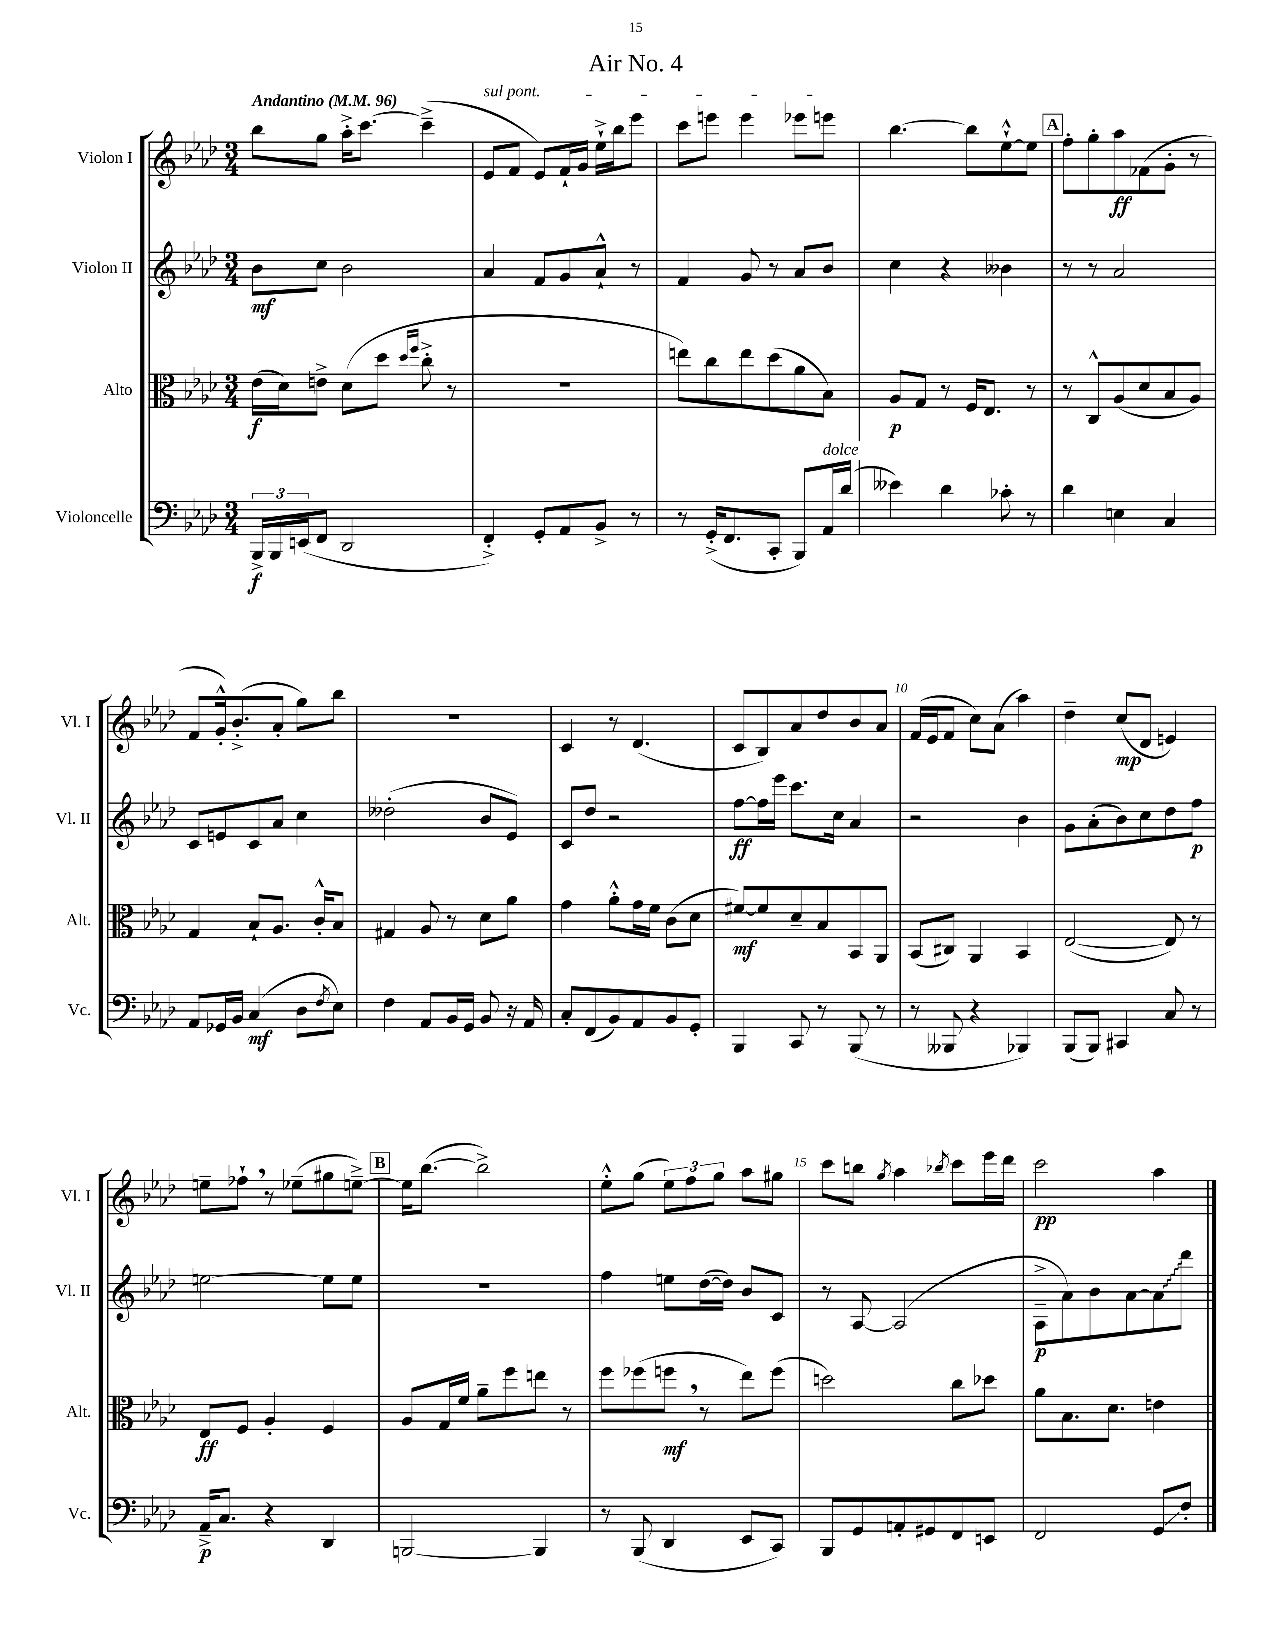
\header { title = "Air No. 4" }
<<
\new StaffGroup <<
\new Staff = "s0" \with { instrumentName = "Violon I" shortInstrumentName = "Vl. I" } {
    \clef treble \key aes \major \numericTimeSignature \time 3/4 \tempo "Andantino" 4 = 96
    bes''8 g''8 aes''16-.-> c'''8.~ c'''4--->( |
    \once \override TextSpanner.bound-details.left.text = \markup { \italic "sul pont." } ees'8\startTextSpan f'8 ees'8) f'16-! g'16 ees''16-!-> bes''16 ees'''8 |
    c'''8 e'''8 e'''4 ees'''8 e'''8\stopTextSpan |
    bes''4.~ bes''8 ees''8~-!-^ ees''8 |
    \mark \markup { \box "A" } f''8-. g''8-. aes''8\ff fes'8( g'8-. r8 |
    f'8 g'16-.-^) bes'8.-.->( aes'8-. g''8) bes''8 |
    R2. |
    c'4 r8 des'4.( |
    c'8 bes8) aes'8 des''8 bes'8 aes'8 |
    f'16( ees'16 f'8 c''8) aes'8( aes''4) |
    des''4-- c''8\mp( des'8 e'4) |
    e''8-- fes''8-! \breathe r8 ees''8--( gis''8 e''8~--->) |
    \mark \markup { \box "B" } e''16 bes''8.~( bes''2->) |
    ees''8-.-^ g''8( \tuplet 3/2 { ees''8) f''8 g''8 } aes''8 gis''8 |
    c'''8 b''8 \acciaccatura { g''8 } aes''4 \acciaccatura { bes''8 } c'''8 ees'''16 des'''16 |
    c'''2\pp aes''4 \bar "|." |
}
\new Staff = "s1" \with { instrumentName = "Violon II" shortInstrumentName = "Vl. II" } {
    \clef treble \key aes \major \numericTimeSignature \time 3/4
    bes'8\mf c''8 bes'2 |
    aes'4 f'8 g'8 aes'8-!-^ r8 |
    f'4 g'8 r8 aes'8 bes'8 |
    c''4 r4 beses'4 |
    \mark \markup { \box "A" } r8 r8 aes'2 |
    c'8 e'8 c'8 aes'8 c''4 |
    deses''2-.( bes'8 ees'8) |
    c'8 des''8 r2 |
    f''8~\ff f''16 ees'''16 c'''8. c''16 aes'4 |
    r2 bes'4 |
    g'8 aes'8-.( bes'8) c''8 des''8 f''8\p |
    e''2~ e''8 e''8 |
    \mark \markup { \box "B" } R2. |
    f''4 e''8 des''16~( des''16) bes'8 c'8 |
    r8 aes8~ aes2( |
    aes8--->\p aes'8) bes'8 aes'8~ \once \override Glissando.style = #'zigzag aes'8\glissando des'''8 \bar "|." |
}
\new Staff = "s2" \with { instrumentName = "Alto" shortInstrumentName = "Alt." } {
    \clef alto \key aes \major \numericTimeSignature \time 3/4
    ees'16\f( des'16) e'8-> des'8( des''8 \grace { des''16 f''16 } c''8-.-> r8 |
    R2. |
    e''8) c''8 e''8 des''8( aes'8 bes8) |
    aes8\p g8 r8 f16 ees8. r8 |
    \mark \markup { \box "A" } r8 c8-^ aes8( des'8 bes8 aes8) |
    g4 bes8-! aes8. c'16-.-^ bes8 |
    gis4 aes8 r8 des'8 aes'8 |
    g'4 aes'8-.-^ g'16 f'16 c'8( des'8 |
    fis'8~\mf) fis'8 des'8-- bes8 bes,8 aes,8 |
    bes,8( cis8) aes,4 bes,4 |
    ees2~( ees8) r8 |
    ees8\ff f8 aes4-. f4 |
    \mark \markup { \box "B" } aes8 g16 f'16 aes'8-- f''8 e''8 r8 |
    f''8 fes''8( f''8\mf \breathe r8 ees''8) f''8( |
    d''2) c''8 des''8 |
    aes'8 bes8. des'8. e'4 \bar "|." |
}
\new Staff = "s3" \with { instrumentName = "Violoncelle" shortInstrumentName = "Vc." } {
    \clef bass \key aes \major \numericTimeSignature \time 3/4
    \tuplet 3/2 { bes,,16->\f bes,,16 e,16( } f,8 des,2 |
    f,4-.->) g,8-. aes,8 bes,8-> r8 |
    r8 g,16-.->( f,8. c,8-. bes,,8) aes,16^\markup { \italic "dolce" } des'16( |
    eeses'4) des'4 ces'8-. r8 |
    \mark \markup { \box "A" } des'4 e4 c4 |
    aes,8 ges,16 bes,16 c4\mf( des8 \acciaccatura { f8 } ees8) |
    f4 aes,8 bes,16 g,16 bes,8 r16 aes,16 |
    c8-. f,8( bes,8) aes,8 bes,8 g,8-. |
    bes,,4 c,8 r8 bes,,8( r8 |
    r8 beses,,8 r4 bes,,4) |
    bes,,8( bes,,8) cis,4 c8 r8 |
    aes,16--->\p c8. r4 des,4 |
    \mark \markup { \box "B" } b,,2~ b,,4 |
    r8 bes,,8( des,4 ees,8 c,8) |
    bes,,8 g,8 a,8-. gis,8 f,8 e,8 |
    f,2 g,8\glissando f8-. \bar "|." |
}
>>
>>
\layout { \context { \Score \override BarNumber.break-visibility = ##(#f #t #t) barNumberVisibility = #(every-nth-bar-number-visible 5) } }
